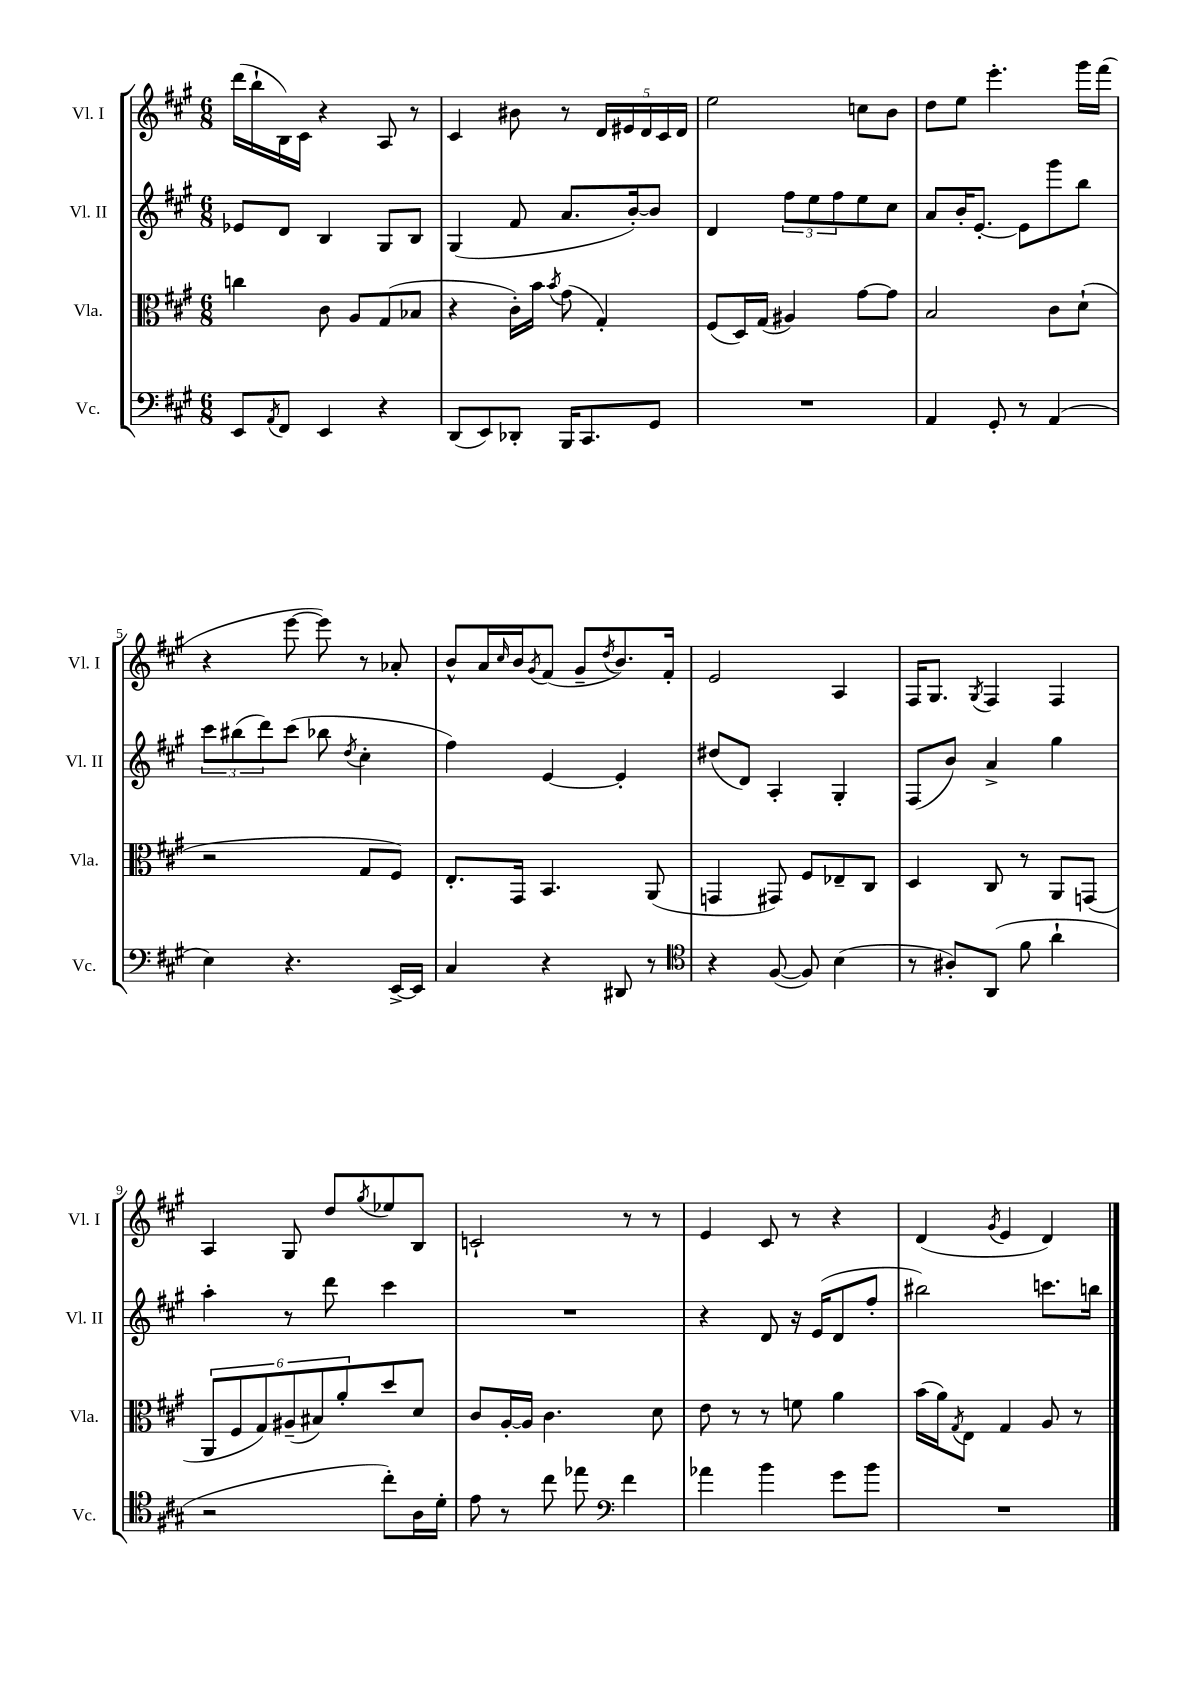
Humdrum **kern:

**kern	**kern	**kern	**kern
*staff4	*staff3	*staff2	*staff1
*clefF4	*clefC3	*clefG2	*clefG2
*k[f#c#g#]	*k[f#c#g#]	*k[f#c#g#]	*k[f#c#g#]
*M6/8	*M6/8	*M6/8	*M6/8
8EE	4cc	8e-	(16ddd
.	.	.	16bb`
8qAA	.	.	.
8FF#	.	8d	16B)
.	.	.	16c#
4EE	8c#	4B	4r
.	8A	.	.
4r	(8G#	8G#	8A
.	8B-	8B	8r
=	=	=	=
(8DD	4r	(4G#	4c#
8EE)	.	.	.
8DD-'	16c#')	8f#	8b#
.	16b	.	.
.	8qb	.	.
16BBB	(8g#	8.a	8r
8.CC#	.	.	.
.	4G#')	.	20d
.	.	.	20e#
.	.	[16b')	.
.	.	.	20d
8GG#	.	8b]	.
.	.	.	20c#
.	.	.	20d
=	=	=	=
2.r	(8F#	4d	2ee
.	16D)	.	.
.	(16G#	.	.
.	4A#)	12ff#	.
.	.	12ee	.
.	.	12ff#	.
.	[8g#	8ee	8cc
.	8g#]	8cc#	8b
=	=	=	=
4AA	2B	8a	8dd
.	.	16b'	8ee
.	.	[8.e'	.
8GG#'	.	.	4.eee'
8r	.	8e]	.
(4AA	8c#	8ggg#	.
.	(8d`	8bb	16ggg#
.	.	.	(16fff#
=	=	=	=
4E)	2r	12ccc#	4r
.	.	(12bb#	.
.	.	12ddd)	.
4.r	.	(8ccc#	[8eee
.	.	8bb-	8eee])
.	.	8qdd	.
.	8G#	4cc#'	8r
[16EE^	8F#)	.	8a-'
16EE]	.	.	.
=	=	=	=
4C#	8.E'	4ff#)	8b^^
.	.	.	16a
.	.	.	16qqcc#
.	16GG#	.	16b
.	.	.	8qg#
4r	4.BB	[4e	(8f#
.	.	.	8g#~
.	.	.	8qdd
8DD#	.	4e']	8.b)
8r	(8AA	.	.
.	.	.	16f#'
=	=	=	=
*clefC4	*	*	*
4r	4GG	(8dd#	2e
.	.	8d)	.
([8F#	8GG#)	4A'	.
8F#])	8F#	.	.
(4B	8E-~	4G#'	4A
.	8C#	.	.
=	=	=	=
8r	4D	(8F#	16F#
.	.	.	8.G#
8A#')	.	8b)	.
.	.	.	8qG#
(8AA	8C#	4a^	4F#
8f#	8r	.	.
4a`	8AA	4gg#	4F#
.	(8GG	.	.
=	=	=	=
2r	12AA	4aa'	4A
.	12F#	.	.
.	12G#)	.	.
.	(12A#~	8r	8G#
.	12B#)	.	.
.	.	8ddd	8dd
.	12a'	.	.
.	.	.	8qgg#
8cc#')	8dd	4ccc#	8ee-
16A	8d	.	8B
16d'	.	.	.
=	=	=	=
8e	8c#	2.r	2c`
8r	[16A'	.	.
.	16A]	.	.
8cc#	4.c#	.	.
8ee-	.	.	.
*clefF4	*	*	*
4f#	.	.	8r
.	8d	.	8r
=	=	=	=
4a-	8e	4r	4e
.	8r	.	.
4b	8r	8d	8c#
.	8f	16r	8r
.	.	(16e	.
8g#	4a	8d	4r
8b	.	8ff#'	.
=	=	=	=
2.r	(16b	2bb#)	(4d
.	16a)	.	.
.	8qG#	.	.
.	8E	.	.
.	.	.	8qg#
.	4G#	.	4e
.	8A	8.ccc	4d)
.	8r	.	.
.	.	16bb	.
==	==	==	==
*-	*-	*-	*-
